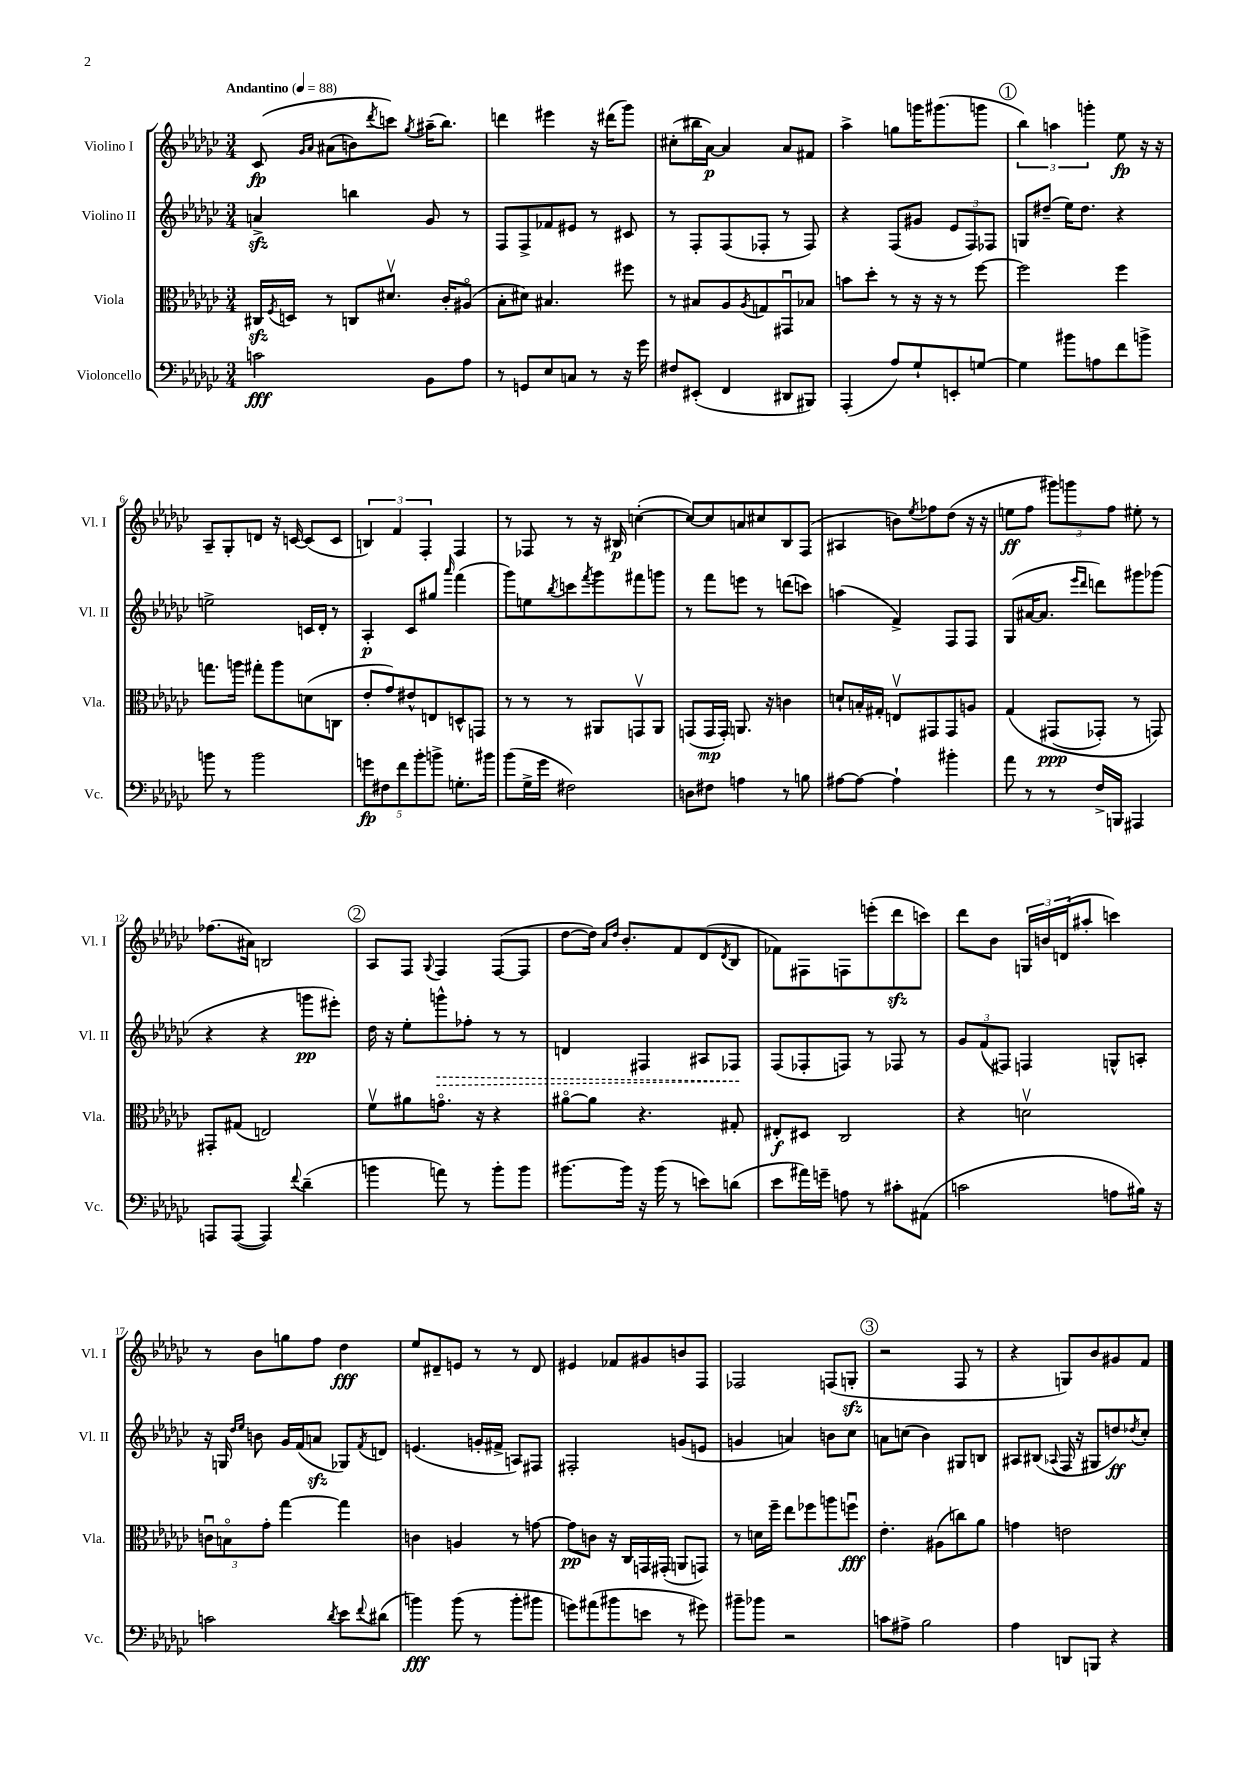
<<
\new StaffGroup <<
\new Staff = "s0" \with { instrumentName = "Violino I" shortInstrumentName = "Vl. I" } {
    \clef treble \key ges \major \numericTimeSignature \time 3/4 \tempo "Andantino" 4 = 88
    ces'8\fp\( \grace { ges'16 aes'16 } ais'8( b'8) \acciaccatura { des'''8 } c'''8\) \acciaccatura { ges''8 } ais''16--( bes''8.) |
    d'''4 eis'''4 r16 dis'''16( ges'''8) |
    cis''8-.( bis''16 aes'16~\p) aes'4 aes'8 fis'8 |
    aes''4-> g''8 g'''16 gis'''8.( g'''8 |
    \mark \markup { \circle "1" } \tuplet 3/2 { bes''4) a''4 g'''4-. } ees''8\fp r16 r16 |
    aes8-- ges8-. d'8 r16 c'16~ c'8( c'8 |
    \tuplet 3/2 { b4) f'4 f4-. } f4 |
    r8 fes8 r8 r16 bis16\p c''4~-.( |
    c''8~) c''8 a'8 cis''8 bes8 f8( |
    ais4 b'8) \acciaccatura { ees''8 } fes''8 des''8( r16 r16 |
    e''8\ff f''8 \tuplet 3/2 { gis'''8) g'''8 f''8 } eis''8-. r8 |
    fes''8.( ais'16) b2 |
    \mark \markup { \circle "2" } aes8 f8 \appoggiatura { ges8 } f4 f8~( f8 |
    des''8~ des''16) \grace { aes'16 des''16 } bes'8.-. f'8 des'8( \acciaccatura { des'8 } bes8 |
    fes'8) fis8 f8 e'''8-.( des'''8\sfz c'''8) |
    des'''8 bes'8 \tuplet 3/2 { g16 b'16 d'16( } ais''8-. c'''4) |
    r8 bes'8 g''8 f''8 des''4\fff |
    ees''8 dis'8-- e'8 r8 r8 dis'8 |
    eis'4 fes'8 gis'8 b'8 f8 |
    fes2 f8( g8-.\sfz |
    \mark \markup { \circle "3" } r2 f8 r8 |
    r4 g8) bes'8 gis'8 f'8 \bar "|." |
}
\new Staff = "s1" \with { instrumentName = "Violino II" shortInstrumentName = "Vl. II" } {
    \clef treble \key ges \major \numericTimeSignature \time 3/4
    a'4->\sfz b''4 ges'8 r8 |
    f8 f8-> fes'8 eis'8 r8 cis'8 |
    r8 f8-. f8( fes8-. r8 fes8) |
    r4 f8( gis'8 \tuplet 3/2 { ees'8 f8) fes8 } |
    \mark \markup { \circle "1" } g8 dis''8--( ees''16) dis''8. r4 |
    e''2-> c'16 des'16-. r8 |
    aes4-.\p ces'8 gis''8 \grace { aes'''16 } f'''4( |
    ges'''8) e''8 \acciaccatura { bes''8 } c'''8 \acciaccatura { f'''8 } ges'''8 fis'''8 g'''8 |
    r8 f'''8 e'''8 r8 d'''8( c'''8) |
    a''4( f'4->) f8 f8 |
    ges8( ais'16~ ais'8. \grace { ees'''16 des'''16 } d'''8) gis'''8 ges'''8( |
    r4 r4 g'''8\pp eis'''8-.) |
    \mark \markup { \circle "2" } des''16 r16 ees''8-. \once \override Hairpin.style = #'dashed-line g'''8-^\> fes''8-. r8 r8 |
    d'4 fis4 ais8 fes8\! |
    f8( fes8-. f8) r8 fes8 r8 |
    \tuplet 3/2 { ges'8 f'8( fis8) } f4 g8-^ a8-. |
    r16 g16 \grace { des''16 ees''16 } b'8 ges'16 f'16( a'8\sfz ges8) \acciaccatura { f'8 } d'8 |
    e'4.( g'16-. fis'16-> a8) fis8 |
    fis2-. g'8( e'8 |
    g'4 a'4) b'8 ces''8 |
    \mark \markup { \circle "3" } a'8 c''8( bes'4) gis8 b8 |
    ais8 bis8( \appoggiatura { aes8 } f16 r16 gis8 d''8\ff) \acciaccatura { des''8 } ces''8-. \bar "|." |
}
\new Staff = "s2" \with { instrumentName = "Viola" shortInstrumentName = "Vla." } {
    \clef alto \key ges \major \numericTimeSignature \time 3/4
    cis16\sfz \acciaccatura { f8 } d16 r8 c8 dis'8.\upbow ces'16-. ais8\flageolet( |
    bes8-. dis'8) bis4. fis''8 |
    r8 bis8 aes8 \acciaccatura { aes8 } g8 gis,8\downbow bes8 |
    b'8 des''8-. r8 r16 r16 r8 f''8~ |
    \mark \markup { \circle "1" } f''2 f''4 |
    g''8. a''16 gis''8-. a''8 d'8( c8 |
    ees'8-. ges'8) eis'8-^ e8 d8-^ g,8 |
    r8 r8 r8 ais,8 g,8\upbow ais,8 |
    g,8( g,16\mp g,16-.) a,8. r16 c'4 |
    d'8-! b16-. gis16-. e8\upbow gis,8 gis,8 a8 |
    ges4\( gis,8\ppp( ges,8-.) r8 g,8\) |
    gis,8-. gis8( e2) |
    \mark \markup { \circle "2" } f'8\upbow ais'8 g'8.\flageolet r16 r4 |
    ais'8~\flageolet ais'8 r4. gis8-. |
    eis8-.\f dis8 ces2 |
    r4 d'2\upbow |
    \tuplet 3/2 { c'8\downbow b8\flageolet ges'8-. } ges''4~ ges''4 |
    c'4 a4 r8 g'8~ |
    g'8\pp c'8 r16 ces16 g,16 gis,16-.( a,8 g,8) |
    r8 d'16 f''16-- ees''8 fes''8 a''8 f''8\downbow\fff |
    \mark \markup { \circle "3" } ees'4.-. ais8( c''8) aes'8 |
    g'4 e'2 \bar "|." |
}
\new Staff = "s3" \with { instrumentName = "Violoncello" shortInstrumentName = "Vc." } {
    \clef bass \key ges \major \numericTimeSignature \time 3/4
    c'2\fff bes,8 aes8 |
    r8 g,8 ees8 c8 r8 r16 ges'16 |
    fis8 eis,8-.( f,4 dis,8 bis,,8) |
    aes,,4-.( aes8) ges8-! e,8-. g8~ |
    \mark \markup { \circle "1" } g4 bis'8 a8 f'8 b'8-> |
    b'8 r8 b'2 |
    \tuplet 5/4 { g'8\fp fis8 f'8 bes'8-. b'8-> } g8.-. bis'16 |
    bes'8( ges16-> ges'16 fis2) |
    d8 fis8 a4 r8 b8 |
    ais8~ ais8~ ais4-! bis'4-. |
    aes'8 r8 r8 f16-> b,,16 ais,,4 |
    a,,8 a,,8~( a,,4) \appoggiatura { f'8 } des'4--( |
    \mark \markup { \circle "2" } b'4 a'8) r8 b'8-. b'8 |
    bis'8.~ bis'16 r16 bis'16( r8 e'8) d'8( |
    ees'8 ais'16) g'16-- a8 r8 cis'8-. ais,8( |
    c'2 a8 bis16) r16 |
    c'2 \acciaccatura { des'8 } ees'8 \appoggiatura { f'8 } dis'8( |
    b'4\fff) b'8( r8 b'8-. bis'8 |
    g'8) ais'8( bis'8 e'8 r8 gis'8) |
    bis'8-- bes'8 r2 |
    \mark \markup { \circle "3" } c'8 ais8-> bes2 |
    aes4 d,8 b,,8 r4 \bar "|." |
}
>>
>>
